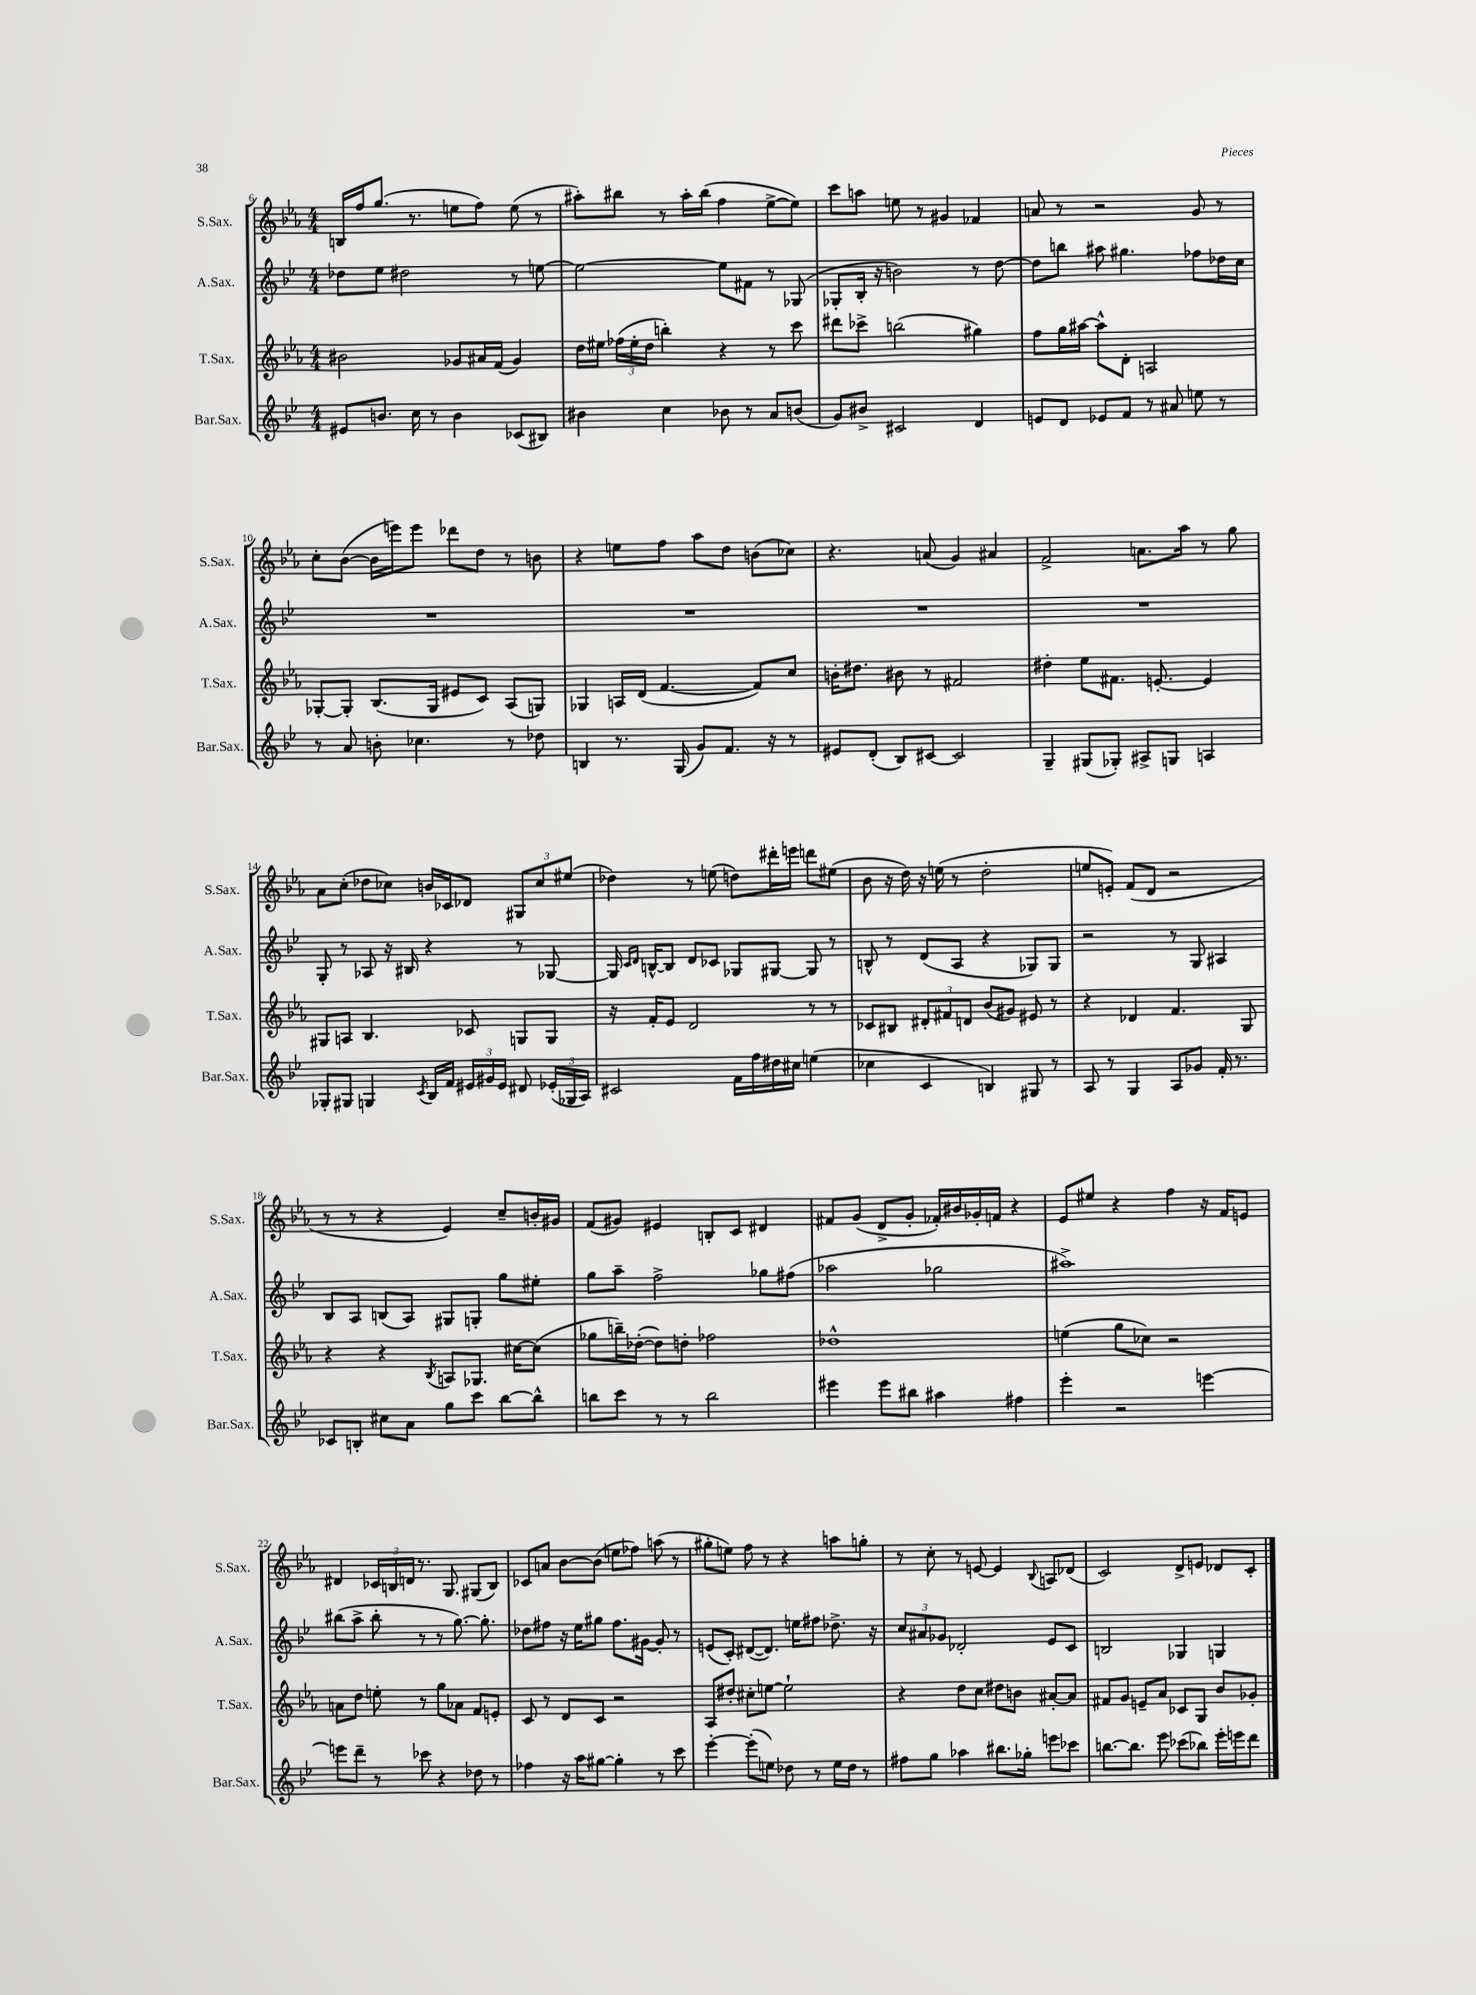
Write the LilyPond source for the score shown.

<<
\new StaffGroup <<
\new Staff = "s0" \with { instrumentName = "S.Sax." shortInstrumentName = "S.Sax." } {
    \clef treble \key ees \major \numericTimeSignature \time 4/4
    \autoBeamOff b16[ f''16 g''8.]( r8. e''8[ f''8]) e''8( r8 |
    ais''8[-.) bis''8] r8 ais''16[-. bis''16]( f''4 ees''8[~-> ees''8]) |
    c'''8[ a''8] e''8 r8 gis'4 fes'4 |
    a'8 r8 r2 g'8 r8 |
    c''8[-. bes'8]~( bes'16[ e'''16) e'''8] des'''8[ d''8] r8 b'8 |
    r4 e''8[ f''8] aes''8[ d''8] b'8[( ces''8]) |
    r4. a'8( g'4) ais'4 |
    f'2-> a'8.[ aes''16] r8 g''8 |
    aes'8[ c''8]-.( des''8[ ces''8]) b'16[ ces'16 des'8] \tuplet 3/2 { gis8[ ces''8 eis''8]( } |
    des''4) r8 e''8( d''8[) dis'''16-. e'''16] d'''8[ eis''8]( |
    bes'8 r16 d''16) r16 e''16( r8 d''2-. |
    e''8[ e'8]-.) f'8[( d'8] r2 |
    r8 r8 r4 ees'4) c''8[-- b'16-. gis'16] |
    f'8[( gis'8]) eis'4 b8[-. c'8] dis'4 |
    fis'8[ g'8]( d'8[-> g'8]-. fes'16[-.) bis'16 ges'16-. f'16] r4 |
    ees'8[ eis''8] r4 f''4 r16 f'16[ e'8] |
    dis'4 \tuplet 3/2 { ces'16[ b16 d'16] } r8. g8. gis8[( b8]) |
    ces'8[ a'8] bes'8[~ bes'8]( e''8[ fes''8]) a''8( r8 |
    gis''8[-. e''8]) f''8 r8 r4 a''8[ g''8]-. |
    r8 c''8-. r8 e'8~ e'4 \appoggiatura { bes8 } a8[ des'8]( |
    c'2) d'8[-> e'8] des'8[ c'8]-. \bar "|." |
}
\new Staff = "s1" \with { instrumentName = "A.Sax." shortInstrumentName = "A.Sax." } {
    \clef treble \key bes \major \numericTimeSignature \time 4/4
    \autoBeamOff des''8[ ees''8] dis''2 r8 e''8~ |
    e''2~ e''8[ fis'8] r8 ges8( |
    ges8[-. bes16]-. r16 b'2) r8 d''8~ |
    d''8[ b''8] ais''8 gis''4. fes''8[ des''16 c''16] |
    R1 |
    R1 |
    R1 |
    R1 |
    g8-. r8 aes8 r16 bis16 r4 r8 ges8~ |
    ges16 \grace { c'16[ d'16] } b16[~-^ b8] d'8[ ces'8] ges8[ gis8]~ gis8 r8 |
    b8-^ r8 d'8[( a8] r4 ges8[) ges8] |
    r2 r8 g8 ais4 |
    bes8[ a8] b8[( a8]) gis8[ g8]-. g''8[ eis''8]-. |
    g''8[ a''8]-- f''2-> ges''8[ fis''8]( |
    aes''2 ges''2 |
    ais''1->) |
    bis''8[( a''8]-> bis''8-. r8 r8 g''8.~) g''8.-. |
    des''8[ fis''8] r16 ees''16[ gis''8] fis''8.[ gis'16]~ gis'8-. r8 |
    e'8[( c'8]-.) dis'8[~( dis'8.]) e''16[ fis''8] des''8.-> r16 |
    \tuplet 3/2 { c''8[ ais'8 ges'8] } des'2-. ees'8[ c'8] |
    b2 ges4 g4 \bar "|." |
}
\new Staff = "s2" \with { instrumentName = "T.Sax." shortInstrumentName = "T.Sax." } {
    \clef treble \key ees \major \numericTimeSignature \time 4/4
    \autoBeamOff bis'2 ges'8[ ais'16 f'16]( ges'4) |
    d''16[ eis''16] \tuplet 3/2 { fes''16[( eis''16-. d''16] } b''4-.) r4 r8 c'''8 |
    dis'''8[ ces'''8]-> b''2( gis''4) |
    f''8[ g''16 ais''16]~ ais''8[-^ d'8]-. a2 |
    ges8[~-. ges8]-. bes8.[( ges16] eis'8[ c'8]) aes8[( g8]) |
    ges4 a16[ d'16]( f'4.~ f'8[) c''8] |
    b'16[-. dis''8.] bis'8 r8 fis'2 |
    dis''4-. ees''8[ fis'8.] e'8.~-. e'4 |
    gis8[ a8] bes4. ces'8 g8[ g8] |
    r16 f'16[-. ees'8] d'2 r8 r8 |
    ces'8[ bis8] \tuplet 3/2 { dis'8[-. fis'8 d'8] } bes'8[( gis'8]) eis'8 r8 |
    r4 des'4 f'4. g8 |
    r4 r4 \acciaccatura { bes8 } a8[ ges8.] cis''16[~ cis''8]( |
    ges''8[ b''16--) des''16]~-.( des''8[) d''8]-. fes''2 |
    des''1-^ |
    e''4( g''8[ ces''8]) r2 |
    a'8[ d''8] e''8-. r8 g''8[ aes'8] f'8[ e'8]-. |
    c'8 r8 d'8[ c'8] r2 |
    aes8[ dis''8]-. cis''8[-. e''8]~ e''2-! |
    r4 d''8[ c''8] dis''8[ b'8] ais'8[~-. ais'8] |
    fis'8[ g'8] e'8[-- aes'8] ces'8[ g8] bes'8[ ges'8]-. \bar "|." |
}
\new Staff = "s3" \with { instrumentName = "Bar.Sax." shortInstrumentName = "Bar.Sax." } {
    \clef treble \key bes \major \numericTimeSignature \time 4/4
    \autoBeamOff eis'8[ b'8.] c''16 r8 b'4 ces'8[( bis8]) |
    bis'4 c''4 bes'8 r8 a'8[ b'8]( |
    g'8[) bis'8]-> cis'2 d'4 |
    e'8[ d'8] ees'8[ f'8] r8 ais'8 e''8 r8 |
    r8 a'8 b'8-. ces''4. r8 des''8 |
    b4 r8. g16( g'8[) f'8.] r16 r8 |
    eis'8[ d'8]-.( bes8[) cis'8]~ cis'2 |
    g4-- gis8[( ges8]-.) ais8[-> g8] a4 |
    ges8[-. gis8] g4 \acciaccatura { c'8 } bes16[ f'16] \tuplet 3/2 { eis'16[ gis'16 eis'16] } dis'8 \tuplet 3/2 { ees'16[-.( ges16 a16]) } |
    cis'2 f'16[ f''16 dis''16 cis''16] e''4( |
    ces''4 c'4 b4) gis8 r8 |
    a8 r8 g4 a8[ ges'8] f'16-. r8. |
    ces'8[ b8]-. cis''8[ a'8] g''8[ c'''8] bes''8[~ bes''8]-^ |
    b''8[ c'''8] r8 r8 b''2 |
    eis'''4 eis'''8[ bis''8] ais''4 fis''4 |
    ees'''4-. r2 e'''4~ |
    e'''8[ d'''8]-- r8 ces'''8 r4 des''8 r8 |
    fes''4 r16 a''16[ gis''8]~ gis''4-. r8 c'''8 |
    ees'''4~-. ees'''8[-.( e''8]) des''8 r8 e''16[ des''16] r8 |
    fis''8[ g''8] aes''4 bis''8.[ ges''16]-. e'''8[ ces'''8] |
    b''8.[~ b''8.] ees'''8 ces'''8[( bes''8]) ees'''16[-. e'''16 d'''8] \bar "|." |
}
>>
>>
\layout { \context { \Score currentBarNumber = #6 } }
